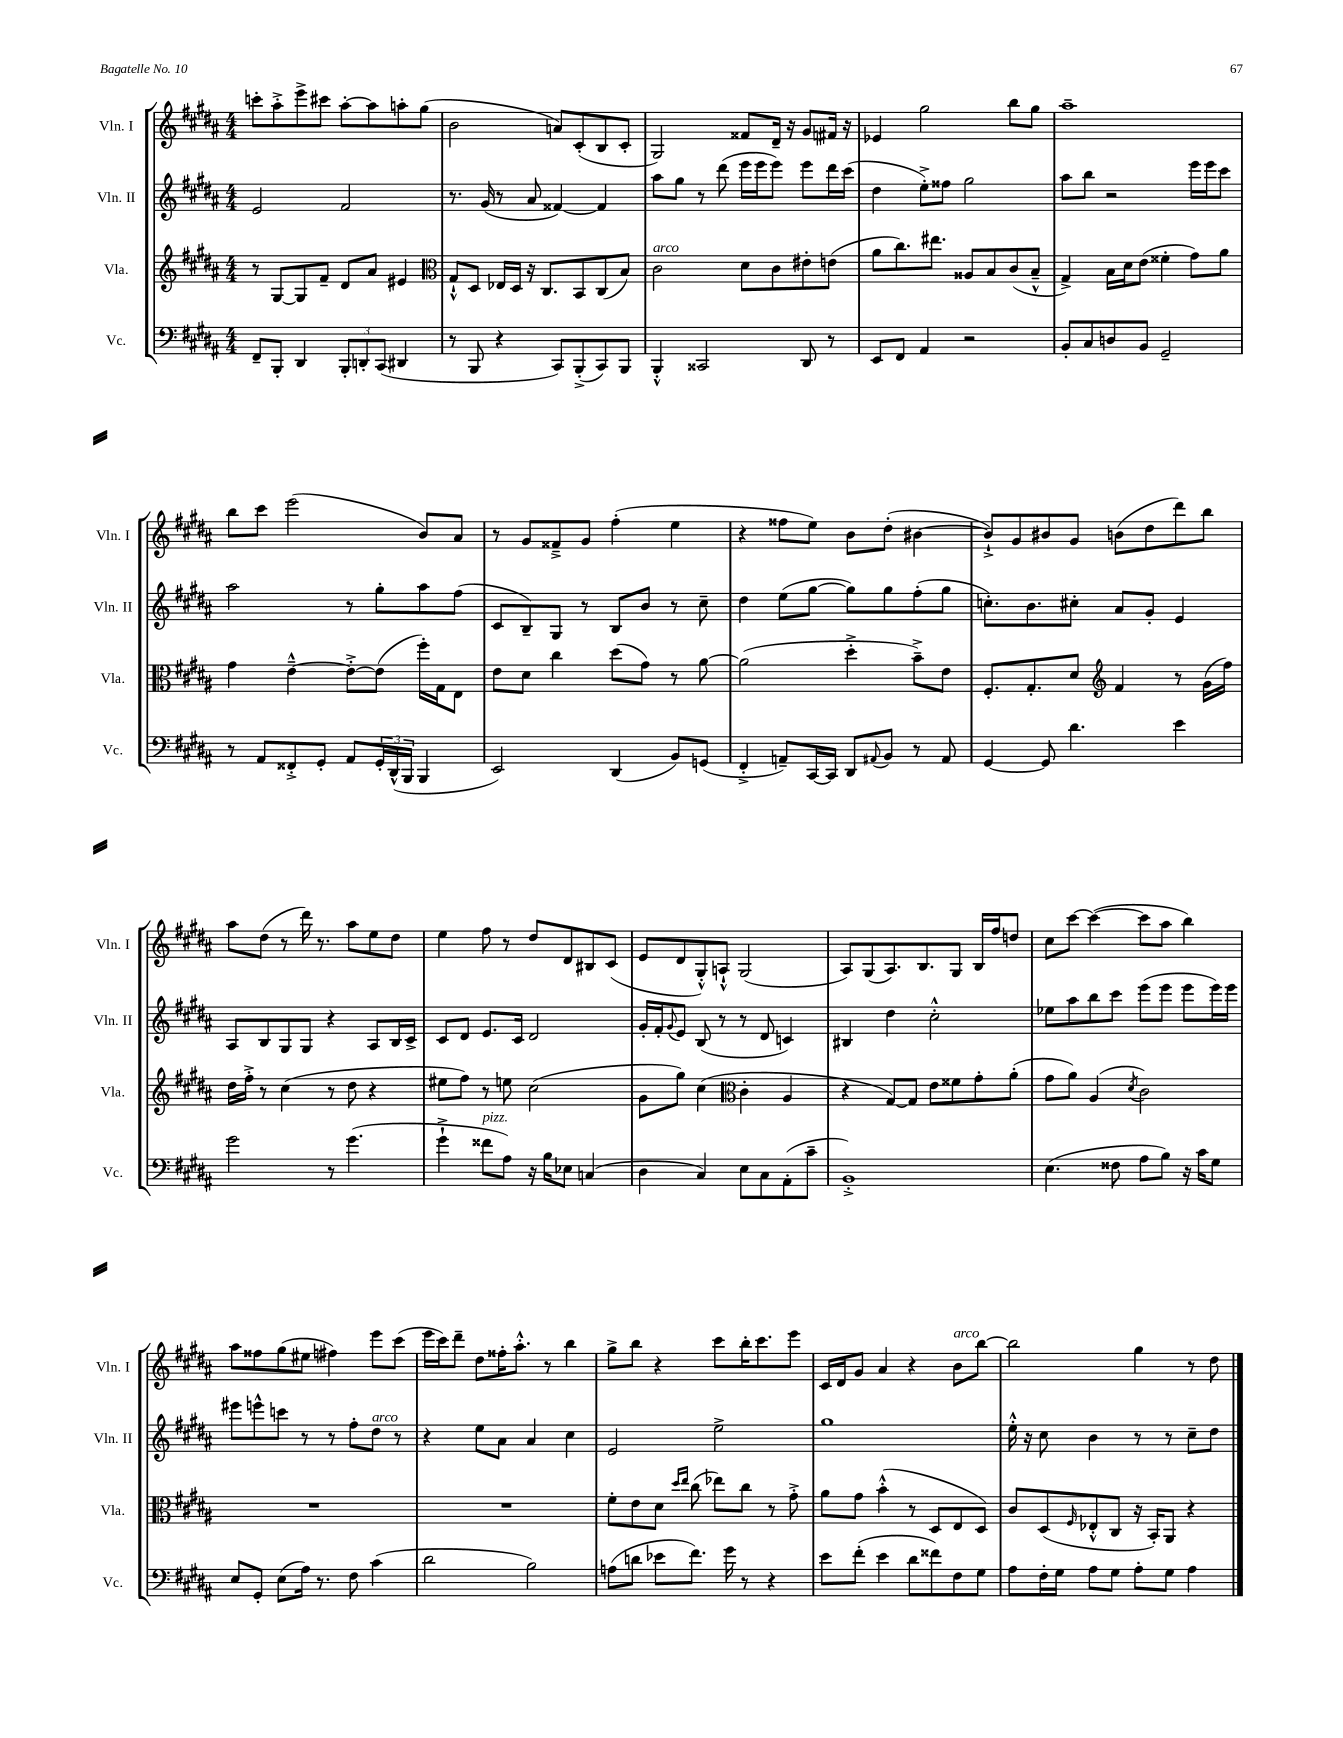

**kern	**kern	**kern	**kern
*part4	*part3	*part2	*part1
*staff4	*staff3	*staff2	*staff1
*I"Vc.	*I"Vla.	*I"Vln. II	*I"Vln. I
*I'Vc.	*I'Vla.	*I'Vln. II	*I'Vln. I
*clefF4	*clefG2	*clefG2	*clefG2
*k[f#c#g#d#a#]	*k[f#c#g#d#a#]	*k[f#c#g#d#a#]	*k[f#c#g#d#a#]
*M4/4	*M4/4	*M4/4	*M4/4
=9	=9	=9	=9
8FF#~/L	8r	2e/	8cccn'\L
8BBB'/J	[8G#/L	.	8aa#'^\
4DD#/	8G#/]	.	8eee^\
.	8f#~/J	.	8ccc#X\J
12BBB'/L	8d#/L	2f#/	[8aa#'\L
12DDn'/	.	.	.
.	8a#/J	.	8aa#\]
(12CC#/J	.	.	.
4DD#X/	4e#X/	.	8aan'\
.	.	.	(8gg#\J
=10	=10	=10	=10
*	*clefC3	*	*
8r	8G#`^^/L	8.r	2b\
8BBB/	8D#/J	.	.
.	.	(16g#/	.
4r	16E-X/LL	8r	.
.	16D#/JJ	.	.
.	16r	8a#/	.
.	8.C#/L	.	.
8CC#/L)	.	[4f##X/)	8an/L)
(8BBB'^/	8BB/	.	(8c#'/
8CC#/)	(8C#/	4f##/]	8B/
8BBB/J	8B/J)	.	8c#'/J
=11	=11	=11	=11
!	!LO:TX:a:i:t=arco	!	!
4BBB'^^/	2c#\	8aa#\L	2G#/)
.	.	8gg#\J	.
2CC##X/	.	8r	.
.	.	(8ddd#\	.
.	8d#\L	16eee\LL	8f##X/L
.	.	16eee\J	.
.	8c#\	8eee\J)	16d#~/Jk
.	.	.	16r
8DD#/	8e#X'\	8eee\L	8g#/L
8r	(8en\J	16ddd#\L	16f#X/Jk
.	.	(16ccc#\JJ	16r
=12	=12	=12	=12
8EE/L	8a#\L	4dd#\	4e-X/
8FF#/J	8.cc#\)	.	.
4AA#/	.	8ee'^\L)	2gg#\
.	8.ee#X\J	.	.
.	.	8ff##X\J	.
2r	8A##X/L	2gg#\	.
.	8B/	.	.
.	(8c#/	.	8bb\L
.	8B~^^/J	.	8gg#\J
=13	=13	=13	=13
8BB'/L	4G#^/)	8aa#\L	1aa#~
8C#/	.	8bb\J	.
8Dn/	16B\LL	2r	.
.	16d#\J	.	.
8BB/J	(8e\J	.	.
2GG#~/	4f##X'\	.	.
.	8g#\L)	16eee\LL	.
.	.	16eee\J	.
.	8a#\J	8ccc#\J	.
!!LO:LB:g=z
=14	=14	=14	=14
8r	4g#\	2aa#\	8bb\L
8AA#/L	.	.	8ccc#\J
8FF##X'^/	[4e~^^\	.	(2eee\
8GG#'/J	.	.	.
8AA#/L	8e'^\L_	8r	.
24GG#'/L	(8e\J]	8gg#'\L	.
(24DD#^^/	.	.	.
24BBB/JJ	.	.	.
4BBB/	16ff#'\LL)	8aa#\	8b/L)
.	16G#\J	.	.
.	8E\J	(8ff#\J	8a#/J
=15	=15	=15	=15
2EE/)	8e\L	8c#/L	8r
.	8d#\J	8B~/)	8g#/L
.	4cc#\	8G#/J	8f##X~^/
.	.	8r	8g#/J
(4DD#/	(8dd#\L	8B/L	(4ff#'\
.	8g#\J)	8b/J	.
8BB/L)	8r	8r	4ee\
(8GGn/J	[8a#\	8cc#~\	.
=16	=16	=16	=16
4FF#'^/	(2a#\]	4dd#\	4r
8AAn~/L)	.	(8ee\L	8ff##X\L
[16CC#/L	.	[8gg#\J	8ee\J)
16CC#/JJ]	.	.	.
8DD#/L	4dd#'^\	8gg#\L])	8b\L
8qqAA#X/	.	.	.
8BB/J	.	8gg#\	(8dd#'\J
8r	8b~^\L)	(8ff#'\	[4b#X\
8AA#/	8e\J	8gg#\J	.
=17	=17	=17	=17
[4GG#/	8.F#'/L	8.ccn'\L)	8b#`^/L])
.	.	.	8g#/
.	8.G#'/	8.b\	.
8GG#/]	.	.	8b#X/
4.d#\	8d#/J	8cc#X'\J	8g#/J
*	*clefG2	*	*
.	4f#/	8a#/L	(8bn\L
.	.	8g#'/J	8dd#\
4e\	8r	4e/	8ddd#\)
.	(16g#\LL	.	8bb\J
.	16ff#\JJ)	.	.
!!LO:LB:g=z
=18	=18	=18	=18
2g#\	16dd#\LL	8A#/L	8aa#\L
.	16ff#'^\JJ	.	.
.	8r	8B/	(8dd#\J
.	(4cc#\	8G#/	8r
.	.	8G#/J	16ddd#\)
.	.	.	8.r
8r	8r	4r	.
(4.g#\	8dd#\	.	8aa#\L
.	4r	8A#/L	8ee\
.	.	16B/L	8dd#\J
.	.	16c#^/JJ	.
=19	=19	=19	=19
4g#`^\	8ee#X\L	8c#/L	4ee\
.	8ff#\J)	8d#/J	.
!LO:TX:a:i:t=pizz.	!	!	!
8f##X\L	8r	8.e/L	8ff#\
8A#\J)	8een\	.	8r
.	.	16c#/Jk	.
16r	(2cc#\	2d#/	8dd#/L
16B\KL	.	.	.
8E-X\J	.	.	8d#/
(4Cn/	.	.	8B#X/
.	.	.	(8c#/J
=20	=20	=20	=20
4D#\	8g#\L	16g#'/LL	8e/L
.	.	16f#'/J	.
.	.	8qqg#/	.
.	8gg#\J)	8e/J	8d#/
4C#/)	(4cc#\	(8B/	8G#'^^/)
.	.	8r	8An`^^/J
*	*clefC3	*	*
8E\L	4c#'\	8r	(2G#/
8C#\	.	8d#/	.
(8AA#'\	4A#/	4cn/)	.
8c#~\J	.	.	.
=21	=21	=21	=21
1BB'^)	4r	4B#X/	8A#/L)
.	.	.	(8G#/
.	[8G#/L)	4dd#\	8.A#/)
.	8G#/J]	.	.
.	.	.	8.B/
.	8e\L	2cc#'^^\	.
.	8f##X\	.	8G#/J
.	8g#'\	.	16B/LL
.	.	.	16ff#/J
.	(8a#'\J	.	8ddn/J
=22	=22	=22	=22
(4.E\	8g#\L	8ee-X\L	8cc#\L
.	8a#\J)	8aa#\	[8ccc#\J
.	(4A#/	8bb\	(4ccc#\_
8F##X\	.	8ccc#\J	.
.	8qd#/	.	.
8A#\L	2c#\)	(8eee\L	8ccc#\L]
8B\J)	.	8eee\J	8aa#\J
16r	.	8eee\L	4bb\)
16c#\KL	.	.	.
8G#\J	.	16eee\L)	.
.	.	16eee\JJ	.
!!LO:LB:g=z
=23	=23	=23	=23
8E/L	1r	8eee#X\L	8aa#\L
8GG#'/J	.	8eeen^^\	8ff##X\
(8E\L	.	8cccn\J	(8gg#\
16A#\Jk)	.	8r	8ee#X\J
8.r	.	.	.
.	.	8r	4ff#X\)
8F#\	.	8ff#'\L	.
!	!	!LO:TX:a:i:t=arco	!
(4c#\	.	8dd#\J	8eee\L
.	.	8r	(8ccc#\J
=24	=24	=24	=24
2d#\	1r	4r	16eee\LL
.	.	.	16ccc#\J)
.	.	.	8ddd#~\J
.	.	8ee\L	8dd#\L
.	.	8a#\J	16ff##X'\K
.	.	.	8.aa#'^^\J
2B\)	.	4a#/	.
.	.	.	8r
.	.	4cc#\	4bb\
=25	=25	=25	=25
(8An\L	8f#'\L	2e/	8gg#^\L
8dn\J	8e\	.	8bb\J
8e-X\L	8d#\J	.	4r
.	16qqdd#/LL	.	.
.	16qqee/JJ	.	.
8.f#\J)	(8cc#\	.	.
.	8ee-X\L)	2ee^\	8ccc#\L
16g#\	.	.	.
8r	8cc#\J	.	16bb'\K
.	.	.	8.ccc#\
4r	8r	.	.
.	8g#'^\	.	8eee\J
=26	=26	=26	=26
8e\L	8a#\L	1gg#	16c#/LL
.	.	.	16d#/J
(8f#'\J	8g#\J	.	8g#/J
4e\	(4b'^^\	.	4a#/
8d#\L	8r	.	4r
8f##X\)	8D#/L	.	.
!	!	!	!LO:TX:a:i:t=arco
8F#\	8E/	.	8b\L
8G#\J	8D#/J)	.	[8bb\J
=27	=27	=27	=27
8A#\L	8c#/L	16ee'^^\	2bb\]
.	.	16r	.
16F#'\L	(8D#/	8cc#\	.
16G#\JJ	.	.	.
.	16qqF#/	.	.
8A#\L	8E-X'^^/	4b\	.
8G#\J	8C#/J	.	.
8A#'\L	16r	8r	4gg#\
.	16BB'/KL)	.	.
8G#\J	8AA#/J	8r	.
4A#\	4r	8cc#~\L	8r
.	.	8dd#\J	8dd#\
==	==	==	==
*-	*-	*-	*-
